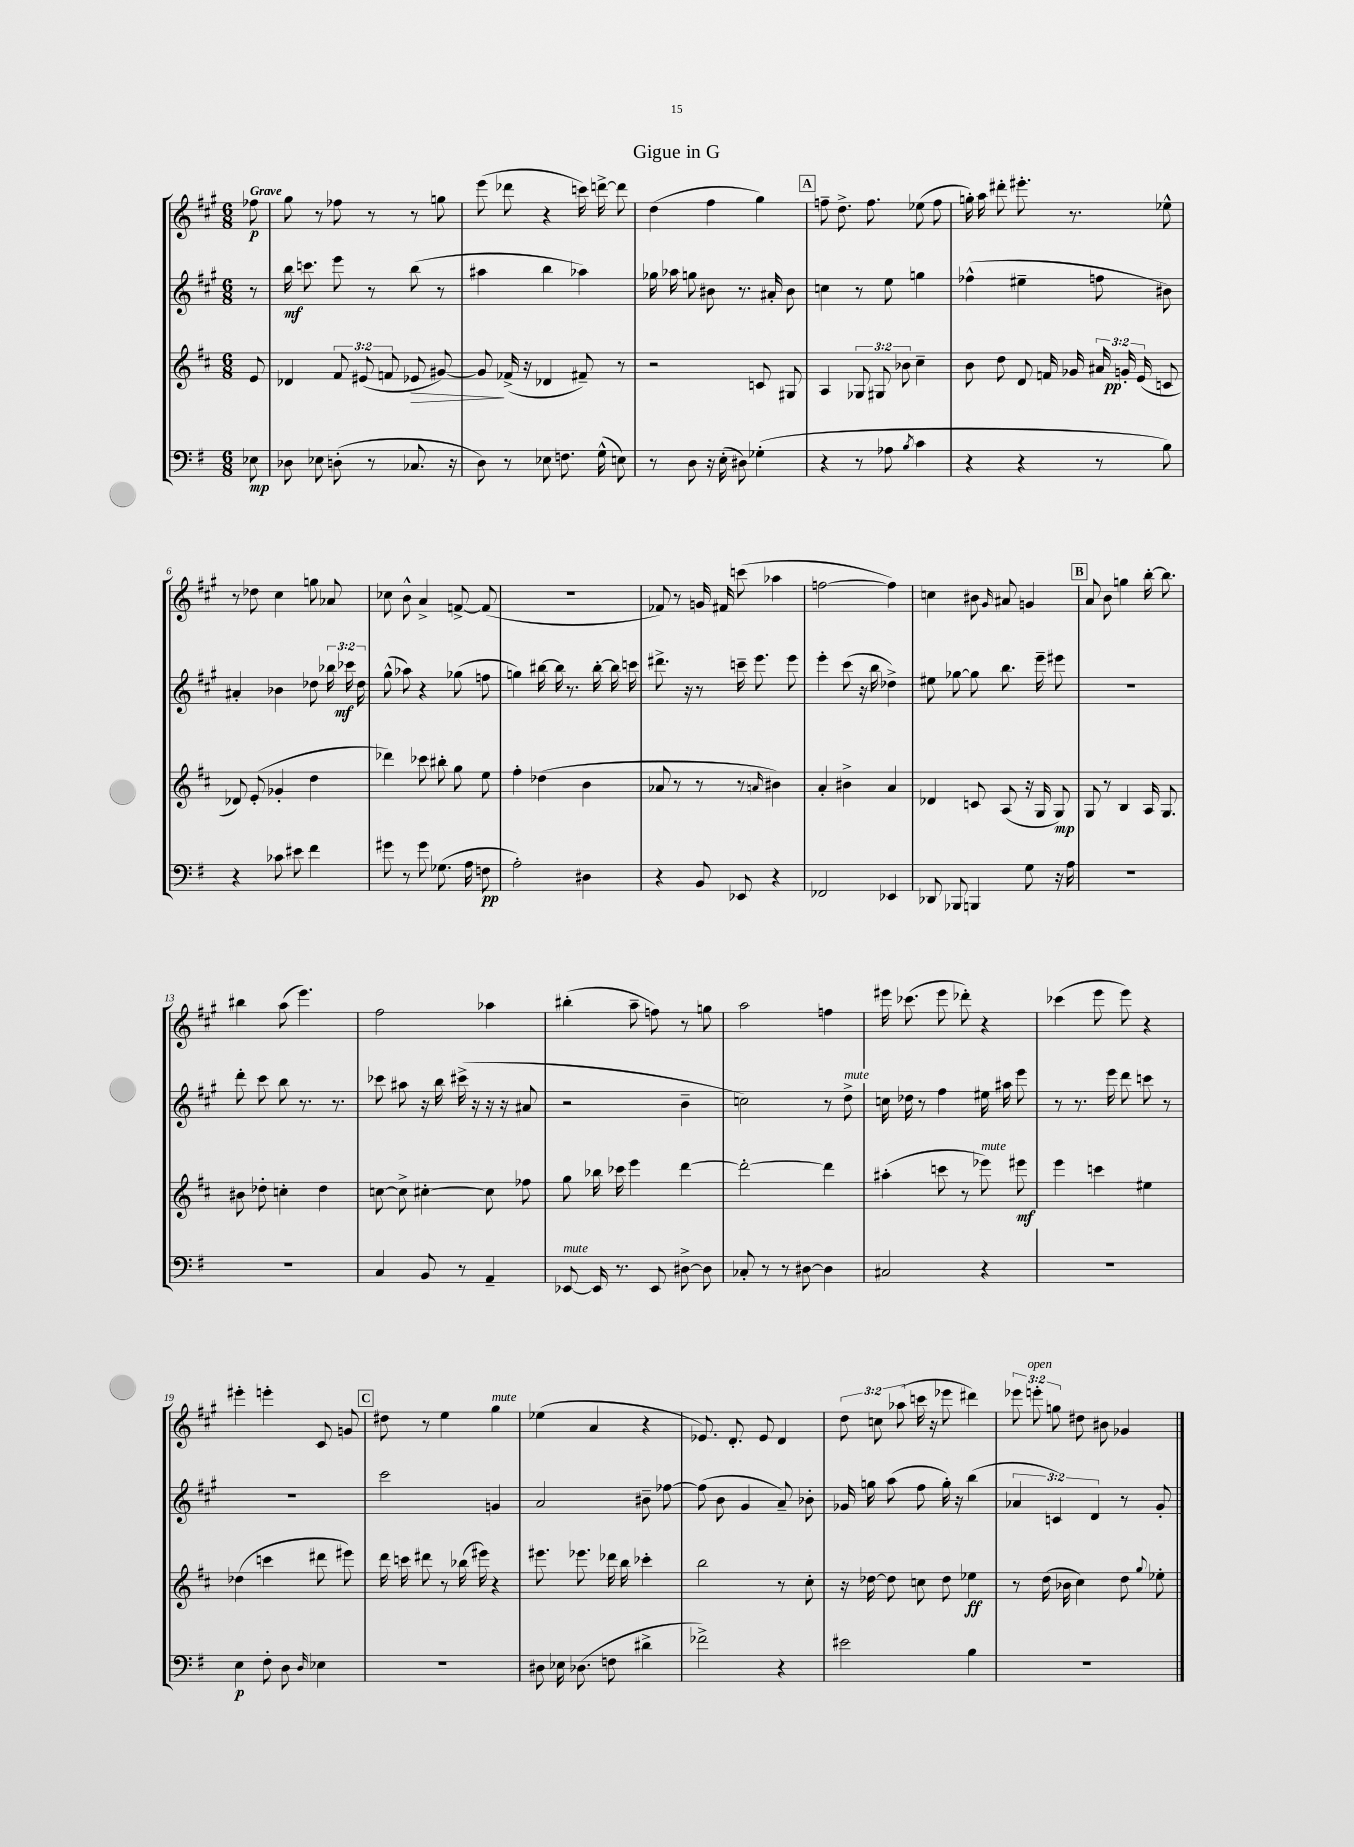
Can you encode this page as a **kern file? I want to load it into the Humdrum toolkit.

**kern	**dynam	**kern	**dynam	**kern	**dynam	**kern	**dynam
*part4	*part4	*part3	*part3	*part2	*part2	*part1	*part1
*staff4	*staff4	*staff3	*staff3	*staff2	*staff2	*staff1	*staff1
*clefF4	*	*clefG2	*	*clefG2	*	*clefG2	*
*k[f#]	*	*k[f#c#]	*	*k[f#c#g#]	*	*k[f#c#g#]	*
*M6/8	*	*M6/8	*	*M6/8	*	*M6/8	*
=	=	=	=	=	=	=	=
!	!	!	!	!	!	!LO:TX:a:B:t=Grave	!
8E-X\	mp	8e/	.	8r	.	8ff-X\	p
=1	=1	=1	=1	=1	=1	=1	=1
8D-X\	.	4d-X/	.	16bb\	mf	8gg#\	.
.	.	.	.	8.cccn\	.	.	.
8E-X\	.	.	.	.	.	8r	.
(8Dn'\	.	12f#/	.	8eee\	.	8ff-X\	.
.	.	(12e#X/	.	.	.	.	.
8r	.	.	.	8r	.	8r	.
.	.	12fn/	.	.	.	.	.
!	!	!	!LO:HP:b	!	!	!	!
8.C-X/	.	8e-X/	>	(8bb\	.	8r	.
.	.	[8g#X/)	.	8r	.	8ggn\	.
16r	.	.	.	.	.	.	.
=2	=2	=2	=2	=2	=2	=2	=2
8D\)	.	8g#/]	.	4aa#X\	.	(8eee\	.
8r	.	(16f-X^/	]	.	.	8ddd-X\	.
.	.	16r	.	.	.	.	.
8E-X\	.	4d-X/	.	4bb\	.	4r	.
8.Fn\	.	.	.	.	.	.	.
.	.	8f#X~/)	.	4aa-X\)	.	16cccn\)	.
(16G^^\	.	.	.	.	.	[16dddn^\	.
8En\)	.	8r	.	.	.	8ddd\]	.
=3	=3	=3	=3	=3	=3	=3	=3
8r	.	2r	.	16gg-X\	.	(4dd\	.
.	.	.	.	16aa-X\	.	.	.
8D\	.	.	.	8ggn\	.	.	.
16r	.	.	.	8b#X\	.	4ff#\	.
(16E'\	.	.	.	.	.	.	.
8D#X\)	.	.	.	8.r	.	.	.
(4G-X'\	.	8cn/	.	.	.	4gg#\)	.
.	.	.	.	16a#X'/	.	.	.
.	.	8G#X/	.	8b#\	.	.	.
!!LO:REH:place=s1:t=A
=4	=4	=4	=4	=4	=4	=4	=4
4r	.	4A/	.	4ccn\	.	8ffn~\	.
.	.	.	.	.	.	8.dd^\	.
8r	.	12G-X/	.	8r	.	.	.
.	.	.	.	.	.	8.ff\	.
.	.	12G#X/	.	.	.	.	.
8A-X\	.	.	.	8ee\	.	.	.
.	.	12b-X\	.	.	.	.	.
8qB/	.	.	.	.	.	.	.
4c\	.	4cc#~\	.	4ggn\	.	(8ee-X\	.
.	.	.	.	.	.	8ff\	.
=5	=5	=5	=5	=5	=5	=5	=5
4r	.	8b\	.	(4ff-X^^\	.	16ggn'\)	.
.	.	.	.	.	.	16aa\	.
.	.	8dd\	.	.	.	8ddd#X'\	.
4r	.	8d/	.	4ee#X~\	.	8.eee#X'\	.
.	.	16fn/	.	.	.	.	.
.	.	16g-X/	.	.	.	8.r	.
8r	.	24a#X/	.	8ffn\	.	.	.
.	.	24gn'/	pp	.	.	.	.
.	.	(24e/	.	.	.	.	.
8B\)	.	8cn/	.	8b#X\)	.	8ee-X^^\	.
!!LO:LB:g=z
=6	=6	=6	=6	=6	=6	=6	=6
4r	.	8d-X/)	.	4a#X'/	.	8r	.
.	.	(8e'/	.	.	.	8dd-X\	.
8c-X\	.	4g-X'/	.	4b-X\	.	4cc#\	.
8e#X\	.	.	.	.	.	.	.
4f#\	.	4dd\	.	8dd-X\	.	8ggn\	.
.	.	.	.	24bb-X\	.	8a-X/	.
.	.	.	.	24ccc-X\	mf	.	.
.	.	.	.	24dd-\	.	.	.
=7	=7	=7	=7	=7	=7	=7	=7
8g#X\	.	4ddd-X\)	.	(8gg#^^\	.	8cc-X\	.
8r	.	.	.	8aa-X\)	.	8b^^\	.
8g#\	.	8ccc-X\	.	4r	.	4a^/	.
(8.G-X\	.	8bb#X'\	.	.	.	.	.
.	.	8gg\	.	(8gg-X\	.	[8fn^/	.
16A\	.	.	.	.	.	.	.
8Fn\	pp	8ee\	.	8ffn\	.	(8f/]	.
=8	=8	=8	=8	=8	=8	=8	=8
2A'\)	.	4ff#'\	.	4ggn\)	.	2.r	.
.	.	(4dd-X\	.	[16bb#X\	.	.	.
.	.	.	.	16bb#\]	.	.	.
.	.	.	.	8.r	.	.	.
4D#X\	.	4b\	.	.	.	.	.
.	.	.	.	[16bb#'\	.	.	.
.	.	.	.	16bb#\]	.	.	.
.	.	.	.	16cccn\	.	.	.
=9	=9	=9	=9	=9	=9	=9	=9
4r	.	8a-X/	.	8.ddd#X^\	.	8f-X/)	.
.	.	8r	.	.	.	8r	.
.	.	.	.	16r	.	.	.
8BB/	.	8r	.	8r	.	16gn/	.
.	.	.	.	.	.	16f#X/	.
8EE-X/	.	8r	.	16cccn~\	.	(8cccn\	.
.	.	.	.	8.eee\	.	.	.
.	.	16qqan/	.	.	.	.	.
4r	.	4b#X\)	.	.	.	4aa-X\	.
.	.	.	.	8eee\	.	.	.
=10	=10	=10	=10	=10	=10	=10	=10
2FF-X/	.	4a'/	.	4eee'\	.	[2ffn\	.
.	.	4b#X^\	.	(8ccc#\	.	.	.
.	.	.	.	16r	.	.	.
.	.	.	.	16bb\	.	.	.
4EE-X/	.	4a/	.	4dd-X^\)	.	4ff\])	.
=11	=11	=11	=11	=11	=11	=11	=11
8DD-X/	.	4d-X/	.	8ee#X\	.	4ccn\	.
8BBB-X/	.	.	.	[8gg-X\	.	.	.
4BBBn/	.	8cn/	.	8gg-\]	.	8b#X\	.
.	.	.	.	.	.	16qqg#/	.
.	.	(8A/	.	8.bb\	.	8a#X/	.
8G\	.	16r	.	.	.	4gn/	.
.	.	16G/	.	16eee~\	.	.	.
16r	.	8G/)	mp	8eee#X\	.	.	.
16A\	.	.	.	.	.	.	.
!!LO:REH:place=s1:t=B
=12	=12	=12	=12	=12	=12	=12	=12
2.r	.	8G/	.	2.r	.	8a/	.
.	.	8r	.	.	.	8b\	.
.	.	4B/	.	.	.	4ggn\	.
.	.	16A/	.	.	.	[16bb'\	.
.	.	8.G/	.	.	.	8.bb\]	.
!!LO:LB:g=z
=13	=13	=13	=13	=13	=13	=13	=13
2.r	.	8b#X\	.	8ddd'\	.	4bb#X\	.
.	.	8dd-X'\	.	8ccc#\	.	.	.
.	.	4ccn'\	.	8bb\	.	(8aa\	.
.	.	.	.	8.r	.	4.eee\)	.
.	.	4dd-\	.	.	.	.	.
.	.	.	.	8.r	.	.	.
=14	=14	=14	=14	=14	=14	=14	=14
4C/	.	[8ccn\	.	8ccc-X\	.	2ff#\	.
.	.	8cc^\]	.	8aa#X\	.	.	.
8BB/	.	[4cc#X'\	.	16r	.	.	.
.	.	.	.	16bb\	.	.	.
8r	.	.	.	(16ccc#X^\	.	.	.
.	.	.	.	16r	.	.	.
4AA~/	.	8cc#\]	.	16r	.	4aa-X\	.
.	.	.	.	16r	.	.	.
.	.	8ff-X\	.	8a#X/	.	.	.
=15	=15	=15	=15	=15	=15	=15	=15
!LO:TX:a:i:t=mute	!	!	!	!	!	!	!
[8EE-X/	.	8gg\	.	2r	.	(4bb#X'\	.
16EE-/]	.	16bb-X\	.	.	.	.	.
8.r	.	16ccc-X\	.	.	.	.	.
.	.	4eee\	.	.	.	8aa~\	.
8EE-/	.	.	.	.	.	8ffn\)	.
[8D#X^\	.	[4ddd\	.	4b~\	.	8r	.
8D#\]	.	.	.	.	.	8ggn\	.
=16	=16	=16	=16	=16	=16	=16	=16
8C-X'/	.	2ddd'\_	.	2ccn\)	.	2aa\	.
8r	.	.	.	.	.	.	.
8r	.	.	.	.	.	.	.
[8D#X\	.	.	.	.	.	.	.
4D#\]	.	4ddd\]	.	8r	.	4ffn\	.
!	!	!	!	!LO:TX:a:i:t=mute	!	!	!
.	.	.	.	8dd^\	.	.	.
=17	=17	=17	=17	=17	=17	=17	=17
2C#X/	.	(4aa#X'\	.	16ccn\	.	16eee#X\	.
.	.	.	.	16dd-X\	.	(8.ccc-X\	.
.	.	.	.	8r	.	.	.
.	.	8cccn\	.	4ff#\	.	8eee#\	.
.	.	8r	.	.	.	8ddd-X'\)	.
!	!	!LO:TX:a:i:t=mute	!	!	!	!	!
4r	.	8eee-X\)	.	16ee#X\	.	4r	.
.	.	.	.	16aa#X\	.	.	.
.	.	8eee#X\	mf	8eee\	.	.	.
=18	=18	=18	=18	=18	=18	=18	=18
2.r	.	4eee\	.	8r	.	(4ccc-X\	.
.	.	.	.	8.r	.	.	.
.	.	4cccn\	.	.	.	8eee\	.
.	.	.	.	16eee\	.	.	.
.	.	.	.	8ddd\	.	8eee\)	.
.	.	4ee#X\	.	8cccn\	.	4r	.
.	.	.	.	8r	.	.	.
!!LO:LB:g=z
=19	=19	=19	=19	=19	=19	=19	=19
4E\	p	(4dd-X\	.	2.r	.	4eee#X'\	.
8F#'\	.	4cccn\	.	.	.	4eeen'\	.
8D\	.	.	.	.	.	.	.
16qqD/	.	.	.	.	.	.	.
4E-X\	.	8ddd#X\	.	.	.	8c#/	.
.	.	8eee#X\)	.	.	.	8gn/	.
!!LO:REH:place=s1:t=C
=20	=20	=20	=20	=20	=20	=20	=20
2.r	.	16ddd\	.	2ccc#\	.	8dd#X\	.
.	.	16cccn\	.	.	.	.	.
.	.	8ddd#X\	.	.	.	8r	.
.	.	8r	.	.	.	4ee\	.
.	.	(16bb-X\	.	.	.	.	.
.	.	16eee#X\)	.	.	.	.	.
!	!	!	!	!	!	!LO:TX:a:i:t=mute	!
.	.	4r	.	4gn/	.	4gg#\	.
=21	=21	=21	=21	=21	=21	=21	=21
8D#X\	.	8.eee#X\	.	2a/	.	(4ee-X\	.
16E-X\	.	.	.	.	.	.	.
(8.D-X\	.	8.eee-X\	.	.	.	.	.
.	.	.	.	.	.	4a/	.
8Fn\	.	16ddd-X\	.	.	.	.	.
.	.	16bb\	.	.	.	.	.
4d#X^\	.	4ccc-X'\	.	8b#X~\	.	4r	.
.	.	.	.	[8ff-X\	.	.	.
=22	=22	=22	=22	=22	=22	=22	=22
2f-X^\)	.	2bb\	.	(8ff-\]	.	8.e-X/)	.
.	.	.	.	8b\	.	.	.
.	.	.	.	.	.	8.d'/	.
.	.	.	.	4g#/	.	.	.
.	.	.	.	.	.	8e-/	.
4r	.	8r	.	8a~/)	.	4d/	.
.	.	8cc#'\	.	8b-X'\	.	.	.
=23	=23	=23	=23	=23	=23	=23	=23
2e#X\	.	16r	.	16g-X/	.	12dd\	.
.	.	[16dd-X\	.	16ggn\	.	.	.
.	.	.	.	.	.	12ccn\	.
.	.	8dd-\]	.	(8aa\	.	.	.
.	.	.	.	.	.	(12aa-X\	.
.	.	8ccn\	.	8ff#\	.	16cccn\	.
.	.	.	.	.	.	16r	.
.	.	8dd-\	.	16gg'\)	.	8eee-X\	.
.	.	.	.	16r	.	.	.
4B\	.	4ee-X\	ff	(4bb\	.	4ddd#X\)	.
=24	=24	=24	=24	=24	=24	=24	=24
2.r	.	8r	.	6a-X/	.	12eee-X\	.
!	!	!	!	!	!	!LO:TX:a:i:t=open	!
.	.	.	.	.	.	12eeen'\	.
.	.	(16dd\	.	.	.	.	.
.	.	.	.	6cn/)	.	12ggn\	.
.	.	16b-X\	.	.	.	.	.
.	.	4cc#\)	.	.	.	8dd#X\	.
.	.	.	.	6d/	.	.	.
.	.	.	.	.	.	8b#X\	.
.	.	8dd\	.	8r	.	4g-X/	.
.	.	8qqgg/	.	.	.	.	.
.	.	8ee-X'\	.	8g#'/	.	.	.
==	==	==	==	==	==	==	==
*-	*-	*-	*-	*-	*-	*-	*-
